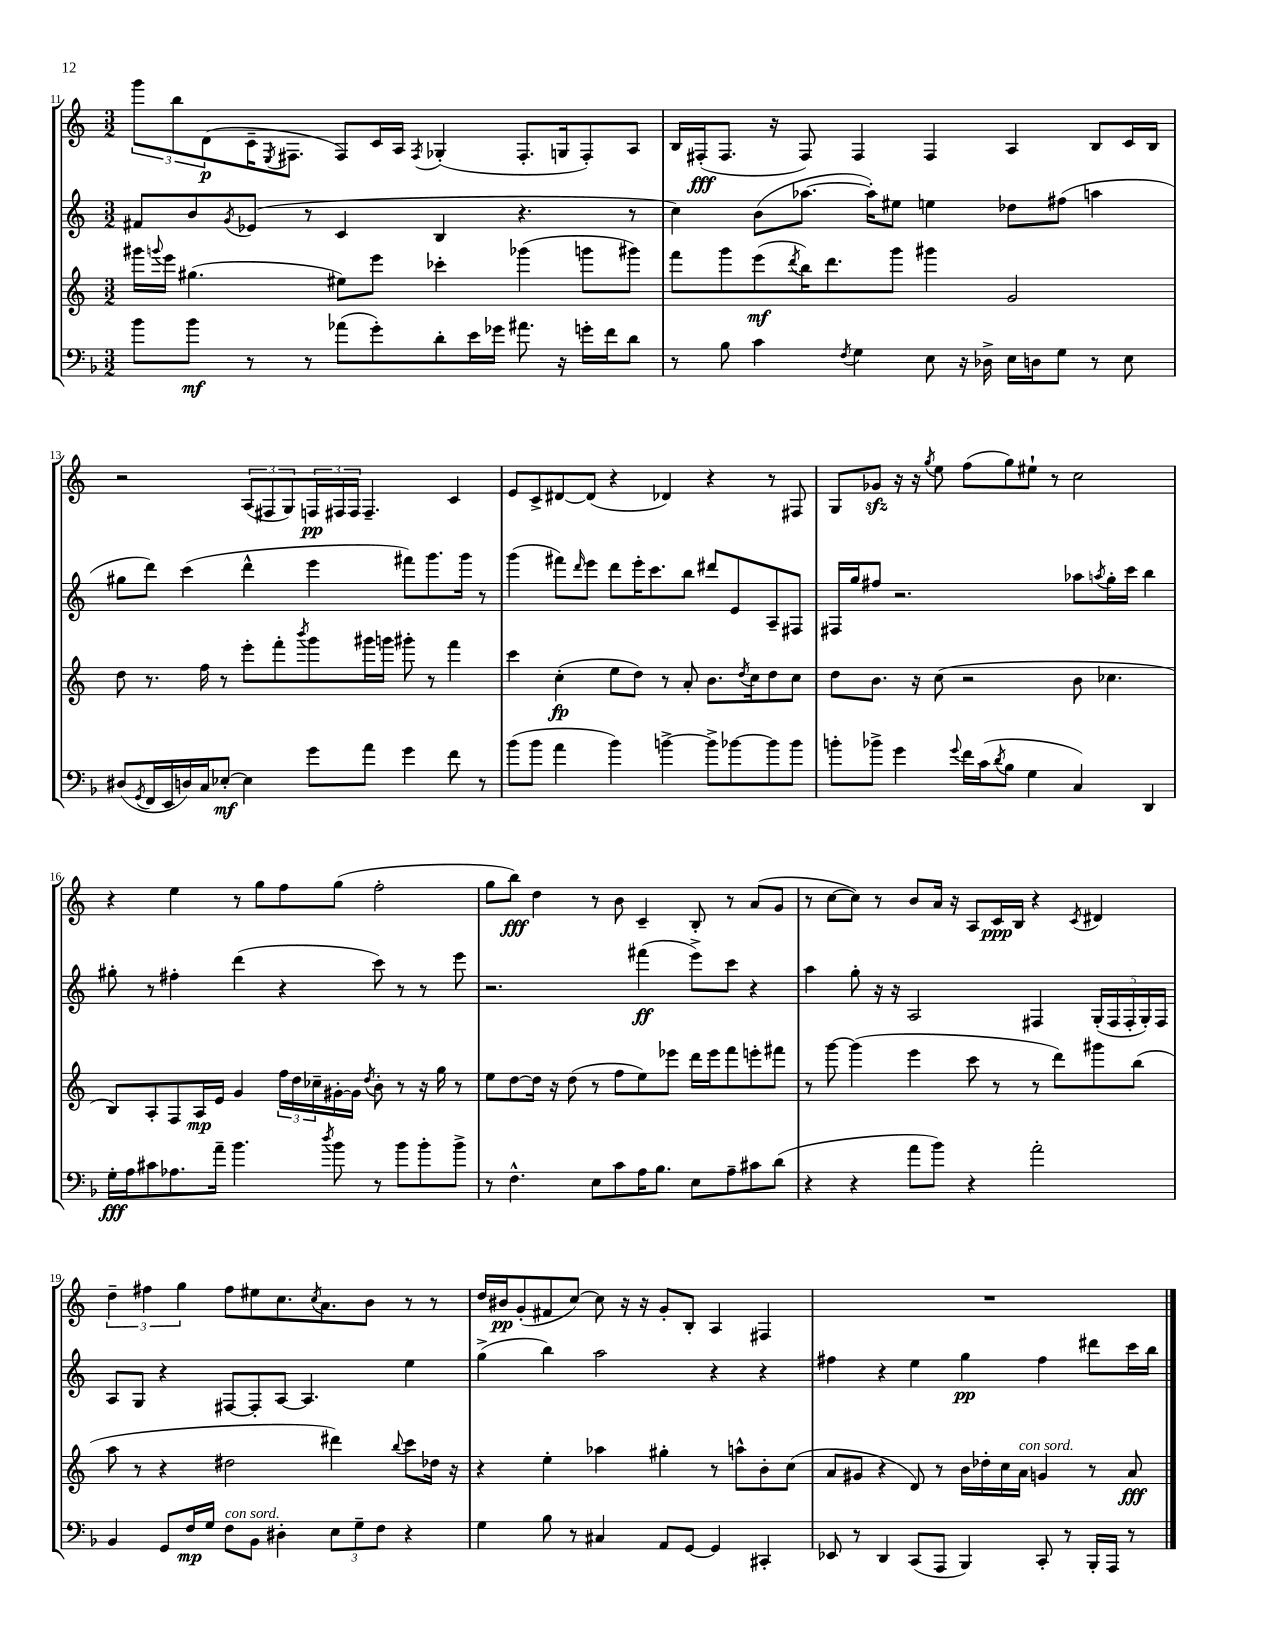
<<
\new StaffGroup <<
\new Staff = "s0" {
    \clef treble \key c \major \numericTimeSignature \time 3/2
    \tuplet 3/2 { g'''8 b''8 d'8\p( } c'16-- \acciaccatura { e8 } fis8. fis8) c'16 a16 \acciaccatura { fis8 } ges4-.( fis8.-. g16 fis8-.) a8 |
    b16 fis16-.\fff( fis8. r16 fis8) fis4 fis4 a4 b8 c'16 b16 |
    r2 \tuplet 3/2 { a8( fis8 g8) } \tuplet 3/2 { f16\pp fis16 fis16 } fis4.-- c'4 |
    e'8 c'8-> dis'8~ dis'8( r4 des'4) r4 r8 fis8 |
    g8 ges'8\sfz r16 r16 \acciaccatura { g''8 } e''8 f''8( g''8) eis''8-! r8 c''2 |
    r4 e''4 r8 g''8 f''8 g''8( f''2-. |
    g''8 b''8\fff) d''4 r8 b'8 c'4-- b8-. r8 a'8( g'8 |
    r8 c''8~ c''8) r8 b'8 a'16 r16 a8 c'16\ppp b16 r4 \acciaccatura { c'8 } dis'4 |
    \tuplet 3/2 { d''4-- fis''4 g''4 } fis''8 eis''8 c''8. \acciaccatura { c''8 } a'8. b'8 r8 r8 |
    d''16 bis'16\pp g'8-.( fis'8 c''8~) c''8 r16 r16 g'8-. b8-. a4 fis4 |
    R1. \bar "|." |
}
\new Staff = "s1" {
    \clef treble \key c \major \numericTimeSignature \time 3/2
    fis'8 b'8 \acciaccatura { g'8 } ees'8( r8 c'4 b4 r4. r8 |
    c''4) b'8( aes''8.~ aes''16-.) eis''8 e''4 des''8 fis''8( a''4 |
    gis''8 d'''8) c'''4( d'''4-^ e'''4 fis'''8) g'''8. g'''16 r8 |
    g'''4( fis'''8) \grace { d'''16 } e'''8 d'''8 e'''16-. c'''8. b''8 dis'''8 e'8 a8-- fis8 |
    fis16 g''16 fis''8 r2. aes''8 \acciaccatura { a''8 } g''16-. c'''16 b''4 |
    gis''8-. r8 fis''4-. d'''4( r4 c'''8) r8 r8 e'''8 |
    r2. fis'''4\ff( e'''8->) c'''8 r4 |
    a''4 g''8-. r16 r16 a2 fis4 \tuplet 5/4 { g16-.( fis16 fis16-. g16-.) fis16 } |
    a8 g8 r4 fis8~ fis8-. a8~ a4. e''4 |
    g''4->( b''4) a''2 r4 r4 |
    fis''4 r4 e''4 g''4\pp fis''4 dis'''8 c'''16 b''16 \bar "|." |
}
\new Staff = "s2" {
    \clef treble \key c \major \numericTimeSignature \time 3/2
    gis'''16 \appoggiatura { g'''8 } e'''16 gis''4.( eis''8) e'''8 ces'''4-. ges'''4( g'''8 gis'''8) |
    f'''8 g'''8 e'''8\mf( \acciaccatura { d'''8 } b''16) d'''8. g'''8 gis'''4 g'2 |
    d''8 r8. f''16 r8 e'''8-. f'''8-. \acciaccatura { b'''8 } g'''8 gis'''16 g'''16 gis'''8-. r8 f'''4 |
    c'''4 c''4-.\fp( e''8 d''8) r8 a'8-. b'8. \acciaccatura { d''8 } c''16 d''8 c''8 |
    d''8 b'8. r16 c''8( r2 b'8 ces''4. |
    b8) a8-. f8 a16\mp e'16 g'4 \tuplet 3/2 { f''16 d''16 ces''16-- } gis'16~-. gis'16 \acciaccatura { d''8 } b'8-. r8 r16 g''16 r8 |
    e''8 d''8~ d''16 r16 d''8( r8 f''8 e''8) ees'''8 d'''16 ees'''16 f'''8 e'''8-. fis'''8 |
    r8 g'''8~ g'''4( e'''4 c'''8 r8 r8 d'''8) gis'''8 b''8( |
    a''8 r8 r4 dis''2 dis'''4) \appoggiatura { b''8 } c'''8 des''16 r16 |
    r4 e''4-. aes''4 gis''4-. r8 a''8-^ b'8-. c''8( |
    a'8 gis'8 r4 d'8) r8 b'16 des''16-. c''16 a'16^\markup { \italic "con sord." } g'4 r8 a'8\fff \bar "|." |
}
\new Staff = "s3" {
    \clef bass \key f \major \numericTimeSignature \time 3/2
    bes'8 bes'8\mf r8 r8 aes'8( g'8-.) d'8-. e'16 ges'16 ais'8. r16 g'16-. f'16 d'8 |
    r8 bes8 c'4 \acciaccatura { f8 } g4 e8 r16 des16-> e16 d16 g8 r8 e8 |
    dis8( \acciaccatura { g,8 } f,16 e,16 d16) c16 ees8~-.\mf ees4 g'8 a'8 g'4 f'8 r8 |
    bes'8( bes'8 a'4 bes'4) b'4~-> b'8-> bes'8~ bes'8 bes'8 |
    b'8-. bes'8-> g'4 \appoggiatura { g'8 } f'16 c'16( \acciaccatura { d'8 } bes8 g4 c4) d,4 |
    g16-.\fff a16 cis'8 aes8. a'16-- bes'4. \acciaccatura { d''8 } bes'8 r8 bes'8 bes'8-. bes'8-> |
    r8 f4.-^ e8 c'8 a16 bes8. e8 a8-- cis'8 d'8( |
    r4 r4 a'8 bes'8) r4 a'2-. |
    bes,4 g,8 f16\mp g16 f8^\markup { \italic "con sord." } bes,8 dis4-. \tuplet 3/2 { e8 g8-- f8 } r4 |
    g4 bes8 r8 cis4 a,8 g,8~ g,4 cis,4-. |
    ees,8 r8 d,4 c,8( a,,8 bes,,4) c,8-. r8 bes,,16-. a,,16 r8 \bar "|." |
}
>>
>>
\layout { \context { \Score currentBarNumber = #11 } }
